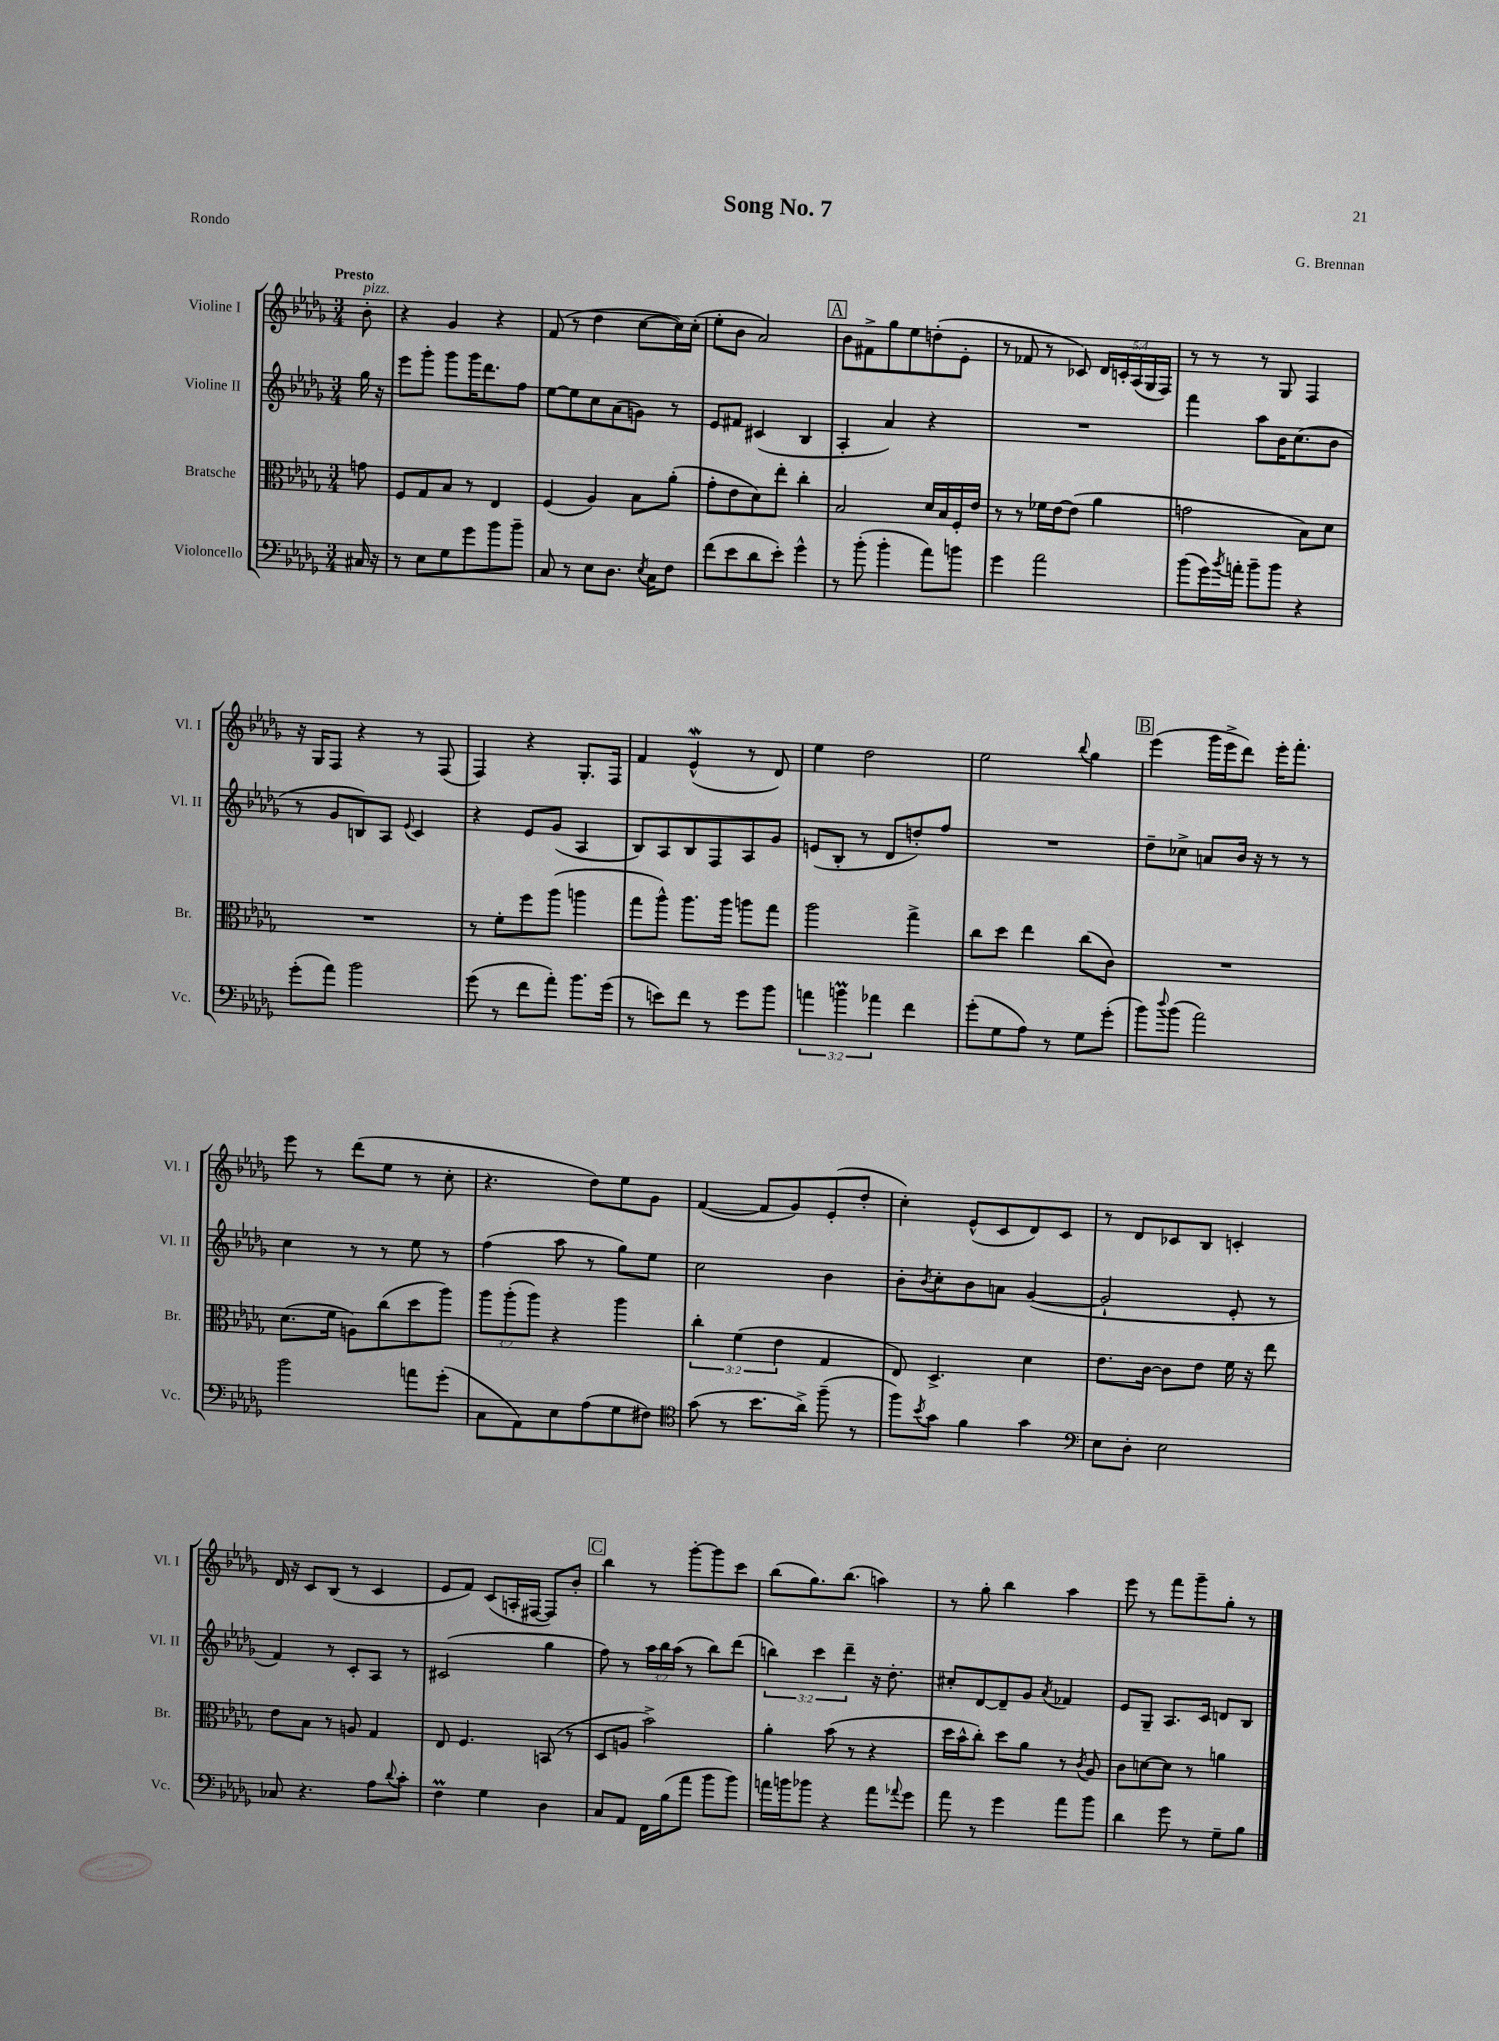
\header { title = "Song No. 7" composer = "G. Brennan" piece = "Rondo" }
<<
\new StaffGroup <<
\new Staff = "s0" \with { instrumentName = "Violine I" shortInstrumentName = "Vl. I" } {
    \clef treble \key des \major \numericTimeSignature \time 3/4 \override Staff.TupletNumber.text = #tuplet-number::calc-fraction-text \partial 8 \tempo "Presto"
    bes'8-.^\markup { \italic "pizz." } |
    r4 ges'4 r4 |
    f'8( r8 des''4 c''8~ c''16) c''16-.( |
    ees''8-. bes'8 aes'2) |
    \mark \markup { \box "A" } bes'8 fis'8-> ges''8 ees''8 d''8-.( ees'8-. |
    r8 fes'8 r8 ces'8) \tuplet 5/4 { des'16 c'16-. aes16( ges16 f16) } |
    r8 r8 r8 ges8 f4 |
    r16 ges16 f8 r4 r8 f8( |
    f4) r4 ges8.-. f16 |
    f'4 ees'4-^\mordent( r8 des'8) |
    ees''4 des''2 |
    ees''2 \appoggiatura { bes''8 } ges''4 |
    \mark \markup { \box "B" } ees'''4( ges'''16 ees'''16-> des'''8) ees'''16-. f'''8.-. |
    ees'''8 r8 des'''8( ees''8 r8 c''8-. |
    r4. des''8) ees''8 ges'8 |
    f'4~( f'8 ges'8) ees'8-.( des''8-. |
    c''4-.) ees'8-^( c'8 des'8) c'8 |
    r8 des'8 ces'8 bes8 c'4-. |
    des'16 r16 c'8 bes8( r8 c'4 |
    ees'8 f'8) c'8( a16-. fis16~ fis8) bes'8-. |
    \mark \markup { \box "C" } bes''4 r8 ges'''8~-. ges'''8 c'''8 |
    bes''8( ges''8.) bes''8.( a''4) |
    r8 ges''8-. bes''4 aes''4 |
    ees'''8 r8 f'''8 ges'''8-- ges''8-. r8 \bar "|." |
}
\new Staff = "s1" \with { instrumentName = "Violine II" shortInstrumentName = "Vl. II" } {
    \clef treble \key des \major \numericTimeSignature \time 3/4 \override Staff.TupletNumber.text = #tuplet-number::calc-fraction-text \partial 8
    ges''16 r16 |
    ees'''8 ges'''8-. ges'''8 ges'''16 des'''8. f''8 |
    ees''8~ ees''8 c''8 aes'8( g'8) r8 |
    ees'8 fis'8 cis'4( bes4 |
    \mark \markup { \box "A" } aes4-. aes'4) r4 |
    R2. |
    f'''4 aes''8 bes'16 c''8.( bes'8 |
    r8 ges'8 b8) aes8 \appoggiatura { ees'8 } c'4 |
    r4 ees'8 ges'8( aes4 |
    bes8) aes8 bes8 f8 aes8 ges'8 |
    e'8( bes8-. r8 des'8 d''8-.) f''8 |
    R2. |
    \mark \markup { \box "B" } des''8-- ces''8-> a'8 bes'16 r16 r8 r8 |
    c''4 r8 r8 ees''8 r8 |
    f''4( aes''8 r8 ges''8) ees''8 |
    c''2 bes'4 |
    bes'8-. \acciaccatura { bes'8 } c''8-. bes'8 a'8 ges'4~( |
    ges'2-! ees'8-. r8 |
    f'4) r8 c'8-. aes8 r8 |
    cis'2( ges''4 |
    \mark \markup { \box "C" } f''8) r8 \tuplet 3/2 { aes''16 bes''16 aes''16( } r8 bes''8) des'''8( |
    \tuplet 3/2 { b''4) c'''4 des'''4-- } r16 des''8.-. |
    cis''8-. des'8~ des'8-- ges'8 \acciaccatura { aes'8 } fes'4 |
    ees'8 ges8-- aes8. c'16 d'8 bes8 \bar "|." |
}
\new Staff = "s2" \with { instrumentName = "Bratsche" shortInstrumentName = "Br." } {
    \clef alto \key des \major \numericTimeSignature \time 3/4 \override Staff.TupletNumber.text = #tuplet-number::calc-fraction-text \partial 8
    g'8 |
    f8 ges8 bes8 r8 ees4 |
    f4( aes4) bes8 aes'8-.( |
    ges'8-. ees'8 des'8) ees''8-. c''4-. |
    \mark \markup { \box "A" } bes2 des'16 bes16 f16-. ees'16 |
    r8 r8 fes'16 ees'16~ ees'8( aes'4 |
    g'2 bes8) des'8 |
    R2. |
    r8 f'8-. f''8 aes''8( a''4 |
    ges''8 aes''8-^) aes''8. aes''16 a''8 ges''8 |
    aes''2 ges''4-> |
    c''8 des''8 ees''4 c''8( c'8) |
    \mark \markup { \box "B" } R2. |
    des'8.( f'16 a8) c''8( des''8 aes''8) |
    \tuplet 3/2 { aes''8 aes''8-.( aes''8) } r4 aes''4 |
    \tuplet 3/2 { c''4-. f'4( ees'4 } ges4 |
    ees8) des4.-> des'4 |
    ees'8. c'16~ c'8 ees'8 f'16 r16 ees''8 |
    ees'8 bes8 r8 a8 ges4 |
    ees8 f4. b,8( r8 |
    \mark \markup { \box "C" } des8 a8 bes'2->) |
    aes'4-. bes'8( r8 r4 |
    des''16 bes'16-^ c''8-.) des''8 aes'8 r8 \acciaccatura { c'8 } aes8 |
    c'8 d'8~ d'8 r8 a'4 \bar "|." |
}
\new Staff = "s3" \with { instrumentName = "Violoncello" shortInstrumentName = "Vc." } {
    \clef bass \key des \major \numericTimeSignature \time 3/4 \override Staff.TupletNumber.text = #tuplet-number::calc-fraction-text \partial 8
    cis16 r16 |
    r8 ees8 ges8 ges'8 bes'8 bes'8-- |
    c8 r8 ees8 des8. \acciaccatura { ees8 } c16 f8 |
    f'8( ees'8 des'8 ees'8-.) ges'4-^ |
    \mark \markup { \box "A" } r8 bes'8-.( bes'4-. aes'8) b'8 |
    ges'4 aes'2 |
    bes'8( ges'16) \acciaccatura { bes'8 } a'16-. bes'8-- bes'8 r4 |
    ges'8-.( aes'8) bes'2 |
    ges'8( r8 f'8 aes'8-.) bes'8. ges'16( |
    r8 e'8) f'8 r8 ges'8 bes'8 |
    \tuplet 3/2 { a'4 b'4\prall aes'4 } f'4 |
    ges'8-.( ges8 aes8) r8 ges8 ges'8-.( |
    \mark \markup { \box "B" } bes'8) \appoggiatura { des''8 } bes'8( aes'2) |
    bes'2 a'8 ges'8-.( |
    c8 aes,8) ees8 aes8( ges8 fis8) |
    \clef tenor ges'8( r8 bes'8. aes'16->) f''8--( r8 |
    f''8) \acciaccatura { bes'8 } ges'8 f'4 ges'4 |
    \clef bass ees8 des8-. ees2 |
    ces8 r4. aes8 \appoggiatura { des'8 } c'8-. |
    f4\prall ges4 des4 |
    \mark \markup { \box "C" } c8 aes,8 f,16 bes16( aes'8 bes'8 bes'8) |
    a'16 b'16 bes'8 r4 a'8 \appoggiatura { aes'8 } ges'8 |
    aes'8 r8 ges'4 aes'8 bes'8 |
    des'4 ges'8 r8 ges8-- bes8 \bar "|." |
}
>>
>>
\layout { \context { \Score \remove "Bar_number_engraver" } }
